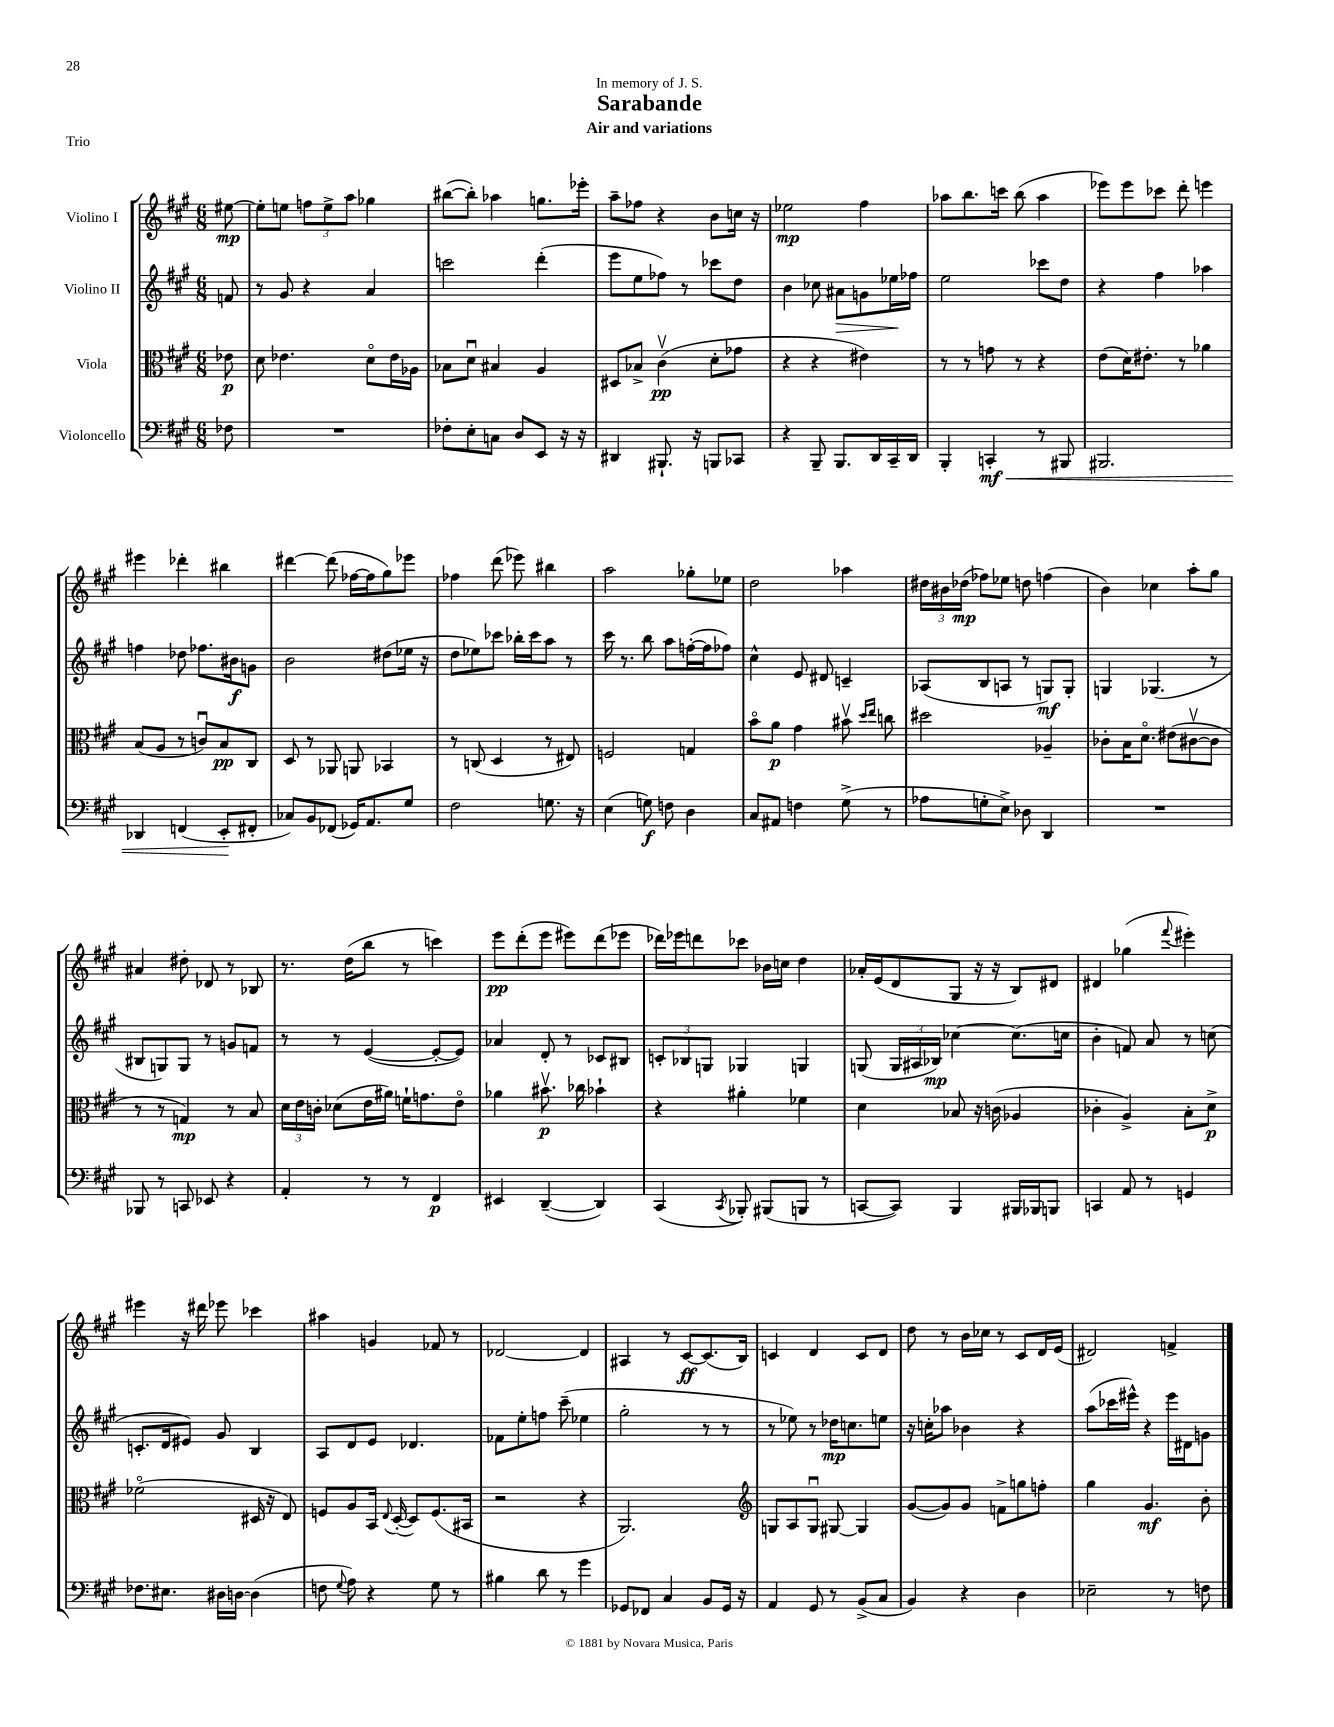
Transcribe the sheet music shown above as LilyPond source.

\header { title = "Sarabande" subtitle = "Air and variations" dedication = "In memory of J. S." piece = "Trio" }
<<
\new StaffGroup <<
\new Staff = "s0" \with { instrumentName = "Violino I" } {
    \clef treble \key a \major \numericTimeSignature \time 6/8 \partial 8
    \autoBeamOff eis''8~\mp |
    eis''8[-. e''8] \tuplet 3/2 { f''8[ e''8-> a''8] } ges''4 |
    bis''8[~( bis''8]-.) aes''4 g''8.[ ees'''16]-. |
    a''8[-- fes''8] r4 b'8[ c''16] r16 |
    ees''2\mp fis''4 |
    aes''8[ b''8. c'''16] b''8( aes''4 |
    ees'''8[) ees'''8 ces'''8] d'''8-. e'''4 |
    eis'''4 des'''4-. bis''4 |
    dis'''4~ dis'''8( fes''16[~ fes''16 gis''8) ees'''8] |
    fes''4 d'''8( ees'''8) bis''4 |
    a''2 ges''8[-. ees''8] |
    d''2 aes''4 |
    \tuplet 3/2 { dis''16[ bis'16 des''16]\mp( } fes''8[) ees''8] d''8 f''4( |
    b'4) ces''4 a''8[-. gis''8] |
    ais'4 dis''8-. des'8 r8 bes8 |
    r8. d''16[( b''8] r8 c'''4) |
    e'''8[\pp d'''8-.( e'''8] eis'''8[) d'''8( ees'''8] |
    des'''16[) ees'''16 d'''8 ces'''8] bes'16[ c''16] d''4 |
    aes'16[-. e'16( d'8 gis8] r16 r16 b8[) dis'8] |
    dis'4 ges''4( \appoggiatura { fis'''8 } eis'''4-.) |
    eis'''4 r16 dis'''16 ees'''8 ces'''4 |
    ais''4 g'4 fes'8 r8 |
    des'2~ des'4 |
    ais4 r8 cis'8[~\ff cis'8.( b16]) |
    c'4 d'4 c'8[ d'8] |
    d''8 r8 b'16[ ces''16] r8 cis'8[ d'16 e'16]( |
    dis'2) f'4-> \bar "|." |
}
\new Staff = "s1" \with { instrumentName = "Violino II" } {
    \clef treble \key a \major \numericTimeSignature \time 6/8 \partial 8
    \autoBeamOff f'8 |
    r8 gis'8 r4 a'4 |
    c'''2 d'''4-.( |
    e'''8[ e''8 fes''8]) r8 ces'''8[ d''8] |
    b'4 ces''8 ais'8[\> g'8 ees''16\! fes''16] |
    e''2 ces'''8[ d''8] |
    r4 fis''4 aes''4 |
    f''4 des''8 fes''8.[ bis'16\f g'8] |
    b'2 dis''8[( ees''16] r16 |
    d''8[ ees''8) ces'''8] bes''16[-. ces'''16 a''8] r8 |
    cis'''16 r8. b''8 a''8[ f''16~-.( f''16 fes''8]) |
    cis''4-^ e'8 dis'8 c'4-- |
    aes8[( b8 a8] r8 g8[\mf) g8]-. |
    g4 ges4.( r8 |
    bis8[ g8) g8] r8 g'8[ f'8] |
    r8 r8 e'4~( e'8[~-. e'8]) |
    aes'4 d'8-. r8 ces'8[ bis8] |
    \tuplet 3/2 { c'8[-. bes8 g8] } ges4 g4 |
    g8( \tuplet 3/2 { g16[ ais16 bes16]\mp) } ces''4~ ces''8.[( c''16] |
    b'4-. f'8) a'8 r8 c''8( |
    c'8.[-. d'16 eis'8]) gis'8 b4 |
    a8[ d'8 e'8] des'4. |
    fes'8[ e''8-. f''8] cis'''8--( ees''4 |
    gis''2-. r8 r8 |
    r8 ees''8) r8 des''16[\mp c''8. e''8] |
    r16 c''16[-. aes''8] bes'4 r4 |
    a''8[( ces'''16 eis'''16]-^) r4 eis'''16[ dis'16 g'8] \bar "|." |
}
\new Staff = "s2" \with { instrumentName = "Viola" } {
    \clef alto \key a \major \numericTimeSignature \time 6/8 \partial 8
    \autoBeamOff ees'8\p |
    d'8 ees'4. d'8[\flageolet ees'16 aes16] |
    bes8[ d'8]\downbow bis4 a4 |
    dis8[ bes8]-> cis'4\upbow\pp( d'8[-. ges'8] |
    r4 r4 eis'4) |
    r8 r8 g'8 r8 r4 |
    e'8[( d'16) eis'8.]-. r8 aes'4 |
    b8[( a8] r8 c'8[\downbow) b8\pp cis8] |
    d8 r8 aes,8 a,8 bes,4 |
    r8 c8( d4 r8 eis8) |
    f2 g4 |
    b'8[\flageolet a'8]\p gis'4 bis'8\upbow \grace { d''16[ e''16] } c''8 |
    dis''2 aes4-- |
    ces'8[-. b16 d'8.]\flageolet eis'8[( cis'8~\upbow cis'8] |
    r8 r8 g4\mp) r8 b8 |
    \tuplet 3/2 { d'16[ e'16 c'16]-. } des'8[( e'16 ais'16]) f'16[-! g'8. e'8]\flageolet |
    aes'4 bis'8.\upbow\p ces''16 bes'4-! |
    r4 ais'4-. fes'4 |
    d'4 bes8 r16 c'16( aes4 |
    ces'4-. a4->) b8[-. d'8]->\p |
    fes'2\flageolet( dis16 r16 e8) |
    f8[ a8 b,16] \appoggiatura { e8 } d16~-.( d8[) f8.( bis,16] |
    r2 r4 |
    a,2.) |
    \clef treble g8[ a8 g8]\downbow gis8~ gis4 |
    gis'8[~( gis'8) gis'8] f'8[-> g''8 f''8]-. |
    gis''4 gis'4.\mf b'8-. \bar "|." |
}
\new Staff = "s3" \with { instrumentName = "Violoncello" } {
    \clef bass \key a \major \numericTimeSignature \time 6/8 \partial 8
    \autoBeamOff fes8 |
    R2. |
    fes8[-. e8-. c8] d8[ e,8] r16 r16 |
    dis,4 bis,,8.-! r16 b,,8[ ces,8] |
    r4 b,,8-- b,,8.[ d,16 cis,16-- d,16] |
    b,,4-. c,4-.\mf\< r8 bis,,8 |
    bis,,2. |
    des,4 f,4( e,8[-.\! fis,8]-. |
    ces8[) b,8 fes,8]( ges,16[) a,8. gis8] |
    fis2 g8. r16 |
    e4( g8\f) f8 d4 |
    cis8[ ais,8] f4 gis8->( r8 |
    aes8[ g8-. e8]->) des8 d,4 |
    R2. |
    bes,,8 r8 c,8 ees,8 r4 |
    a,4-. r8 r8 fis,4\p |
    eis,4 d,4~--( d,4) |
    cis,4( \acciaccatura { cis,8 } bes,,8-.) bis,,8[( b,,8] r8 |
    c,8[~ c,8]) b,,4 bis,,16[ bes,,16 b,,8] |
    c,4 a,8 r8 g,4 |
    fes8.[ eis8.] dis16[ d16]~ d4( |
    f8 \appoggiatura { gis8 } a8) r4 gis8 r8 |
    bis4 d'8 r8 gis'4 |
    ges,8[ fes,8] cis4 b,8[ ges,16] r16 |
    a,4 gis,8 r8 b,8[->( cis8] |
    b,4) r4 d4 |
    ees2-- r8 f8 \bar "|." |
}
>>
>>
\layout { \context { \Score \remove "Bar_number_engraver" } }
